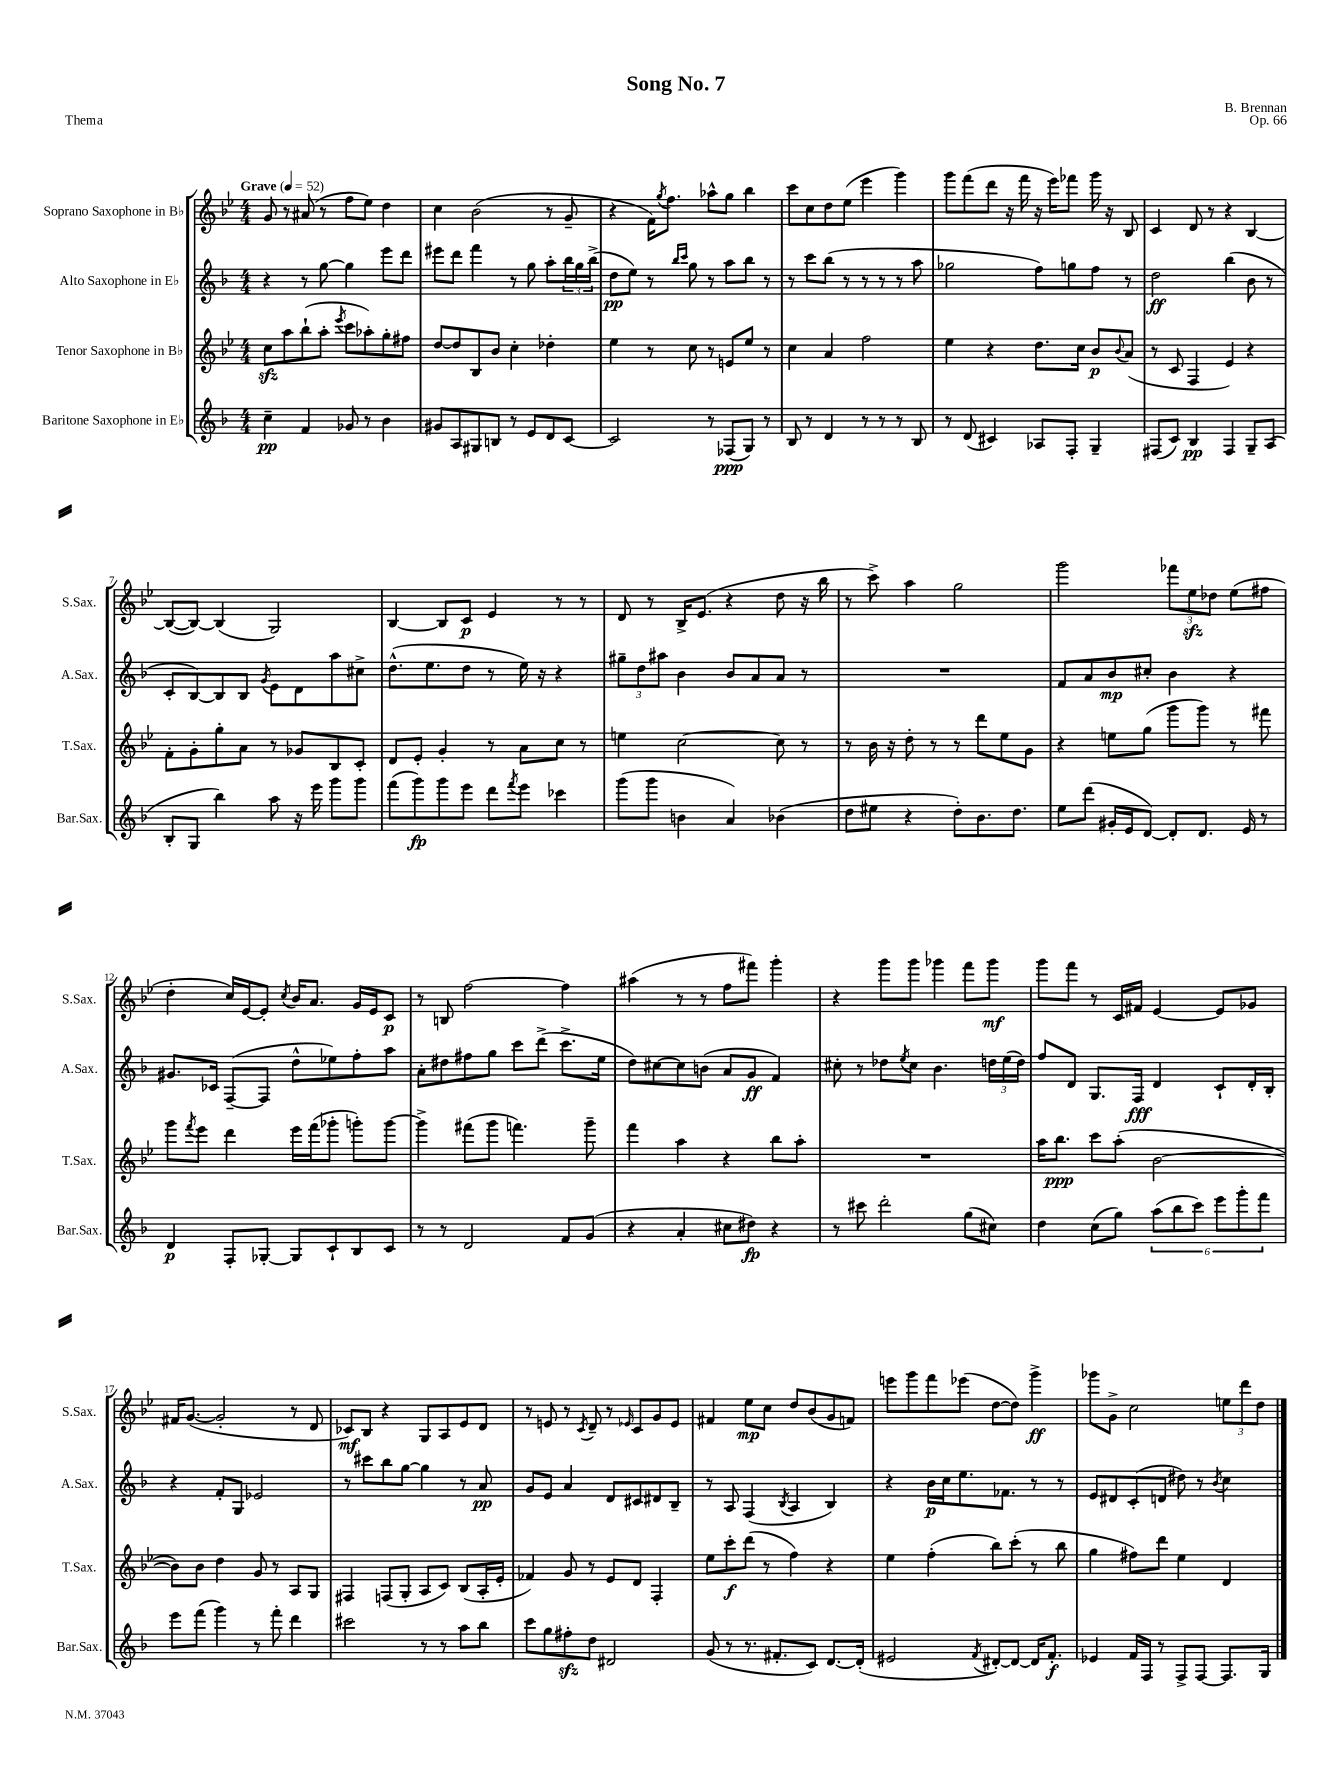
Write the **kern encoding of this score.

**kern	**dynam	**kern	**dynam	**kern	**dynam	**kern	**dynam
*part4	*part4	*part3	*part3	*part2	*part2	*part1	*part1
*staff4	*staff4	*staff3	*staff3	*staff2	*staff2	*staff1	*staff1
*I"Baritone Saxophone in E♭	*	*I"Tenor Saxophone in B♭	*	*I"Alto Saxophone in E♭	*	*I"Soprano Saxophone in B♭	*
*I'Bar.Sax.	*	*I'T.Sax.	*	*I'A.Sax.	*	*I'S.Sax.	*
*clefG2	*	*clefG2	*	*clefG2	*	*clefG2	*
*k[b-]	*	*k[b-e-]	*	*k[b-]	*	*k[b-e-]	*
*M4/4	*	*M4/4	*	*M4/4	*	*M4/4	*
*MM52	*	*MM52	*	*MM52	*	*MM52	*
=1	=1	=1	=1	=1	=1	=1	=1
!	!	!	!	!	!	!LO:TX:a:B:t=Grave	!
4cc~\	pp	8cczz\L	.	4r	.	8g/	.
.	.	8aa\	.	.	.	8r	.
4f/	.	(8bb-`\	.	8r	.	(8a#X/	.
.	.	8aa'\J	.	[8gg\	.	8r	.
.	.	8qeee-/	.	.	.	.	.
8g-X/	.	8ccc\L	.	4gg\]	.	8ff\L	.
8r	.	8aa-X'\)	.	.	.	8ee-\J)	.
4b-\	.	8gg'\	.	8eee\L	.	4dd\	.
.	.	8ff#X\J	.	8ddd\J	.	.	.
=2	=2	=2	=2	=2	=2	=2	=2
8g#X/L	.	[8dd/L	.	8eee#X\L	.	4cc\	.
8A/	.	8dd/]	.	8ddd\J	.	.	.
8G#X/	.	8B-/	.	4fff\	.	(2b-\	.
8Bn/J	.	8b-/J	.	.	.	.	.
8r	.	4cc'\	.	8r	.	.	.
8e/L	.	.	.	8gg\	.	.	.
8d/	.	4dd-X'\	.	8aa'\L	.	8r	.
[8c/J	.	.	.	24bb-\L	.	8g~/	.
.	.	.	.	24gg\	.	.	.
.	.	.	.	(24bb-^\JJ	.	.	.
=3	=3	=3	=3	=3	=3	=3	=3
2c/]	.	4ee-\	.	8dd\L	pp	4r	.
.	.	.	.	8ee\J)	.	.	.
.	.	8r	.	8r	.	16f\KL)	.
.	.	.	.	.	.	8qgg/	.
.	.	.	.	.	.	8.ff\J	.
.	.	.	.	16qqbb-/LL	.	.	.
.	.	.	.	16qqccc/JJ	.	.	.
.	.	8cc\	.	8gg\	.	.	.
8r	.	8r	.	8r	.	8aa-X^^\L	.
(8F-X/L	ppp	8en/L	.	8aa\L	.	8gg\J	.
8G/J)	.	8ee-/J	.	8bb-\J	.	4bb-\	.
8r	.	8r	.	8r	.	.	.
=4	=4	=4	=4	=4	=4	=4	=4
8B-/	.	4cc\	.	8r	.	8ccc\L	.
8r	.	.	.	8ccc\L	.	8cc\	.
4d/	.	4a/	.	(8bb-\J	.	8dd\	.
.	.	.	.	8r	.	(8ee-\J	.
8r	.	2ff\	.	8r	.	4eee-\	.
8r	.	.	.	8r	.	.	.
8r	.	.	.	8r	.	4ggg\)	.
8B-/	.	.	.	8aa\	.	.	.
=5	=5	=5	=5	=5	=5	=5	=5
8r	.	4ee-\	.	2gg-X\	.	8ggg\L	.
(8d/	.	.	.	.	.	(8fff\	.
4c#X/)	.	4r	.	.	.	8ddd\J	.
.	.	.	.	.	.	16r	.
.	.	.	.	.	.	16fff\	.
8A-X/L	.	8.dd\L	.	8ff\L)	.	16r	.
.	.	.	.	.	.	16eee-\KL)	.
8F'/J	.	.	.	8ggn\	.	8fff-X\J	.
.	.	16cc\Jk	.	.	.	.	.
4G~/	.	8b-/L	p	8ff\J	.	16ggg\	.
.	.	.	.	.	.	16r	.
.	.	8qqb-/	.	.	.	.	.
.	.	(8a/J	.	8r	.	8B-/	.
=6	=6	=6	=6	=6	=6	=6	=6
(8F#X/L	.	8r	.	2dd\	ff	4c/	.
8c/J)	.	8c/	.	.	.	.	.
4B-/	pp	4F/	.	.	.	8d/	.
.	.	.	.	.	.	8r	.
4F#/	.	4e-/)	.	(4bb-\	.	4r	.
8G~/L	.	4r	.	8b-\	.	[4B-/	.
(8A/J	.	.	.	8r	.	.	.
!!LO:LB:g=z
=7	=7	=7	=7	=7	=7	=7	=7
8B-'/L	.	8f'\L	.	8c'/L	.	(8B-/L_	.
8G/J	.	8g'\	.	[8B-/)	.	8B-/J_)	.
4bb-\)	.	8gg'\	.	8B-/]	.	(4B-/]	.
.	.	8a\J	.	8B-/J	.	.	.
.	.	.	.	8qg/	.	.	.
8aa\	.	8r	.	8e\L	.	2G/)	.
16r	.	8g-X/L	.	8d\	.	.	.
16eee\	.	.	.	.	.	.	.
8ggg\L	.	8B-/	.	8aa\	.	.	.
8ggg\J	.	8c'/J	.	8cc#X^\J	.	.	.
=8	=8	=8	=8	=8	=8	=8	=8
(8fff\L	.	8d/L	.	(8.dd^^\L	.	[4B-/	.
8ggg\)	fp	8e-'/J	.	.	.	.	.
.	.	.	.	8.ee\	.	.	.
8ggg\	.	4g'/	.	.	.	8B-/L]	.
8eee\J	.	.	.	8dd\J	.	8c/J	p
8ddd\L	.	8r	.	8r	.	4e-/	.
8qfff/	.	.	.	.	.	.	.
8eee\J	.	8a\L	.	16ee\)	.	.	.
.	.	.	.	16r	.	.	.
4ccc-X\	.	8cc\J	.	4r	.	8r	.
.	.	8r	.	.	.	8r	.
=9	=9	=9	=9	=9	=9	=9	=9
(8ggg\L	.	4een\	.	12gg#X~\L	.	8d/	.
.	.	.	.	12dd\	.	.	.
8ggg\J	.	.	.	.	.	8r	.
.	.	.	.	12aa#X\J	.	.	.
4bn\	.	[2cc\	.	4b-\	.	16B-^/KL	.
.	.	.	.	.	.	(8.e-/J	.
4a/)	.	.	.	8b-/L	.	4r	.
.	.	.	.	8a/	.	.	.
(4b-X\	.	8cc\]	.	8a/J	.	8dd\	.
.	.	8r	.	8r	.	16r	.
.	.	.	.	.	.	16bb-\	.
=10	=10	=10	=10	=10	=10	=10	=10
8dd\L	.	8r	.	1r	.	8r	.
8ee#X\J	.	16b-\	.	.	.	8ccc^\)	.
.	.	16r	.	.	.	.	.
4r	.	8dd'\	.	.	.	4aa\	.
.	.	8r	.	.	.	.	.
8dd'\L)	.	8r	.	.	.	2gg\	.
8.b-\	.	8ddd\L	.	.	.	.	.
.	.	8ee-\	.	.	.	.	.
8.dd\J	.	.	.	.	.	.	.
.	.	8g\J	.	.	.	.	.
=11	=11	=11	=11	=11	=11	=11	=11
8ee\L	.	4r	.	8f/L	.	2ggg\	.
(8ddd\J	.	.	.	8a/	.	.	.
16g#X'/LL	.	8een\L	.	8b-/	mp	.	.
16e/J	.	.	.	.	.	.	.
[8d/J)	.	(8gg\J	.	8cc#X'/J	.	.	.
8d'/L]	.	8ggg\L	.	4b-\	.	12fff-X\L	.
.	.	.	.	.	.	12ee-zz\	.
8.d/J	.	8ggg\J)	.	.	.	.	.
.	.	.	.	.	.	12dd-X\J	.
.	.	8r	.	4r	.	(8ee-\L	.
16e/	.	.	.	.	.	.	.
8r	.	8fff#X\	.	.	.	8ff#X\J	.
!!LO:LB:g=z
=12	=12	=12	=12	=12	=12	=12	=12
4d/	p	8ggg\L	.	8.g#X/L	.	4dd'\	.
.	.	8qfff/	.	.	.	.	.
.	.	8eee-\J	.	.	.	.	.
.	.	.	.	16c-X/Jk	.	.	.
8F'/L	.	4ddd\	.	([8F~/L	.	16cc/LL)	.
.	.	.	.	.	.	[16e-/J	.
[8G-X'/J	.	.	.	8F/J]	.	8e-'/J]	.
.	.	.	.	.	.	8qcc/	.
8G-/L]	.	16eee-\LL	.	8dd^^\L	.	16b-/KL	.
.	.	(16fff\J	.	.	.	8.a/J	.
8c`/	.	8ggg-X'\J	.	8ee-X\)	.	.	.
8B-/	.	8gggn'\L)	.	8ff'\	.	16g/LL	.
.	.	.	.	.	.	16e-/J	.
8c/J	.	[8ggg\J	.	8aa\J	.	8c/J	p
=13	=13	=13	=13	=13	=13	=13	=13
8r	.	4ggg^\]	.	8a'\L	.	8r	.
8r	.	.	.	8dd#X\	.	8Bn/	.
2d/	.	(8fff#X\L	.	8ff#X\	.	[2ff\	.
.	.	8ggg\J	.	8gg\J	.	.	.
.	.	4.fffn\)	.	8ccc\L	.	.	.
.	.	.	.	(8ddd^\J	.	.	.
8f/L	.	.	.	8.ccc^\L	.	4ff\]	.
(8g/J	.	8ggg~\	.	.	.	.	.
.	.	.	.	16ee\Jk	.	.	.
=14	=14	=14	=14	=14	=14	=14	=14
4r	.	4fff\	.	8dd\L)	.	(4aa#X\	.
.	.	.	.	[8cc#X\	.	.	.
4a'/	.	4aa\	.	8cc#\]	.	8r	.
.	.	.	.	(8bn\J	.	8r	.
8cc#X\L	.	4r	.	8a/L	.	8ff\L	.
8dd#X\J)	fp	.	.	8g/J	ff	8fff#X\J)	.
4r	.	8bb-\L	.	4f/)	.	4ggg'\	.
.	.	8aa'\J	.	.	.	.	.
=15	=15	=15	=15	=15	=15	=15	=15
8r	.	1r	.	8cc#X'\	.	4r	.
8ccc#X\	.	.	.	8r	.	.	.
2ddd'\	.	.	.	8dd-X\L	.	8ggg\L	.
.	.	.	.	8qee/	.	.	.
.	.	.	.	8cc#\J	.	8ggg\J	.
.	.	.	.	4.b-\	.	4ggg-X\	.
(8gg\L	.	.	.	.	.	8fff\L	.
8cc#X\J)	.	.	.	24ddn\LL	.	8ggg-\J	mf
.	.	.	.	(24ee\	.	.	.
.	.	.	.	24dd\JJ)	.	.	.
=16	=16	=16	=16	=16	=16	=16	=16
4dd\	.	16aa\KL	.	8ff/L	.	8ggg\L	.
.	.	8.bb-\J	ppp	.	.	.	.
.	.	.	.	8d/J	.	8fff\J	.
(8cc\L	.	8ccc\L	.	8.G/L	.	8r	.
8gg\J)	.	(8aa'\J	.	.	.	16c/LL	.
.	.	.	.	16F/Jk	fff	16f#X/JJ	.
(12aa\L	.	[2b-\	.	4d/	.	[4e-/	.
12bb-\	.	.	.	.	.	.	.
12ccc\J)	.	.	.	.	.	.	.
12eee\L	.	.	.	8c`/L	.	8e-/L]	.
12ggg'\	.	.	.	.	.	.	.
.	.	.	.	16d'/L	.	8g-X/J	.
12fff\J	.	.	.	.	.	.	.
.	.	.	.	16B-'/JJ	.	.	.
!!LO:LB:g=z
=17	=17	=17	=17	=17	=17	=17	=17
8eee\L	.	8b-\L])	.	4r	.	16f#X/KL	.
.	.	.	.	.	.	([8.g/J	.
(8fff\J	.	8b-\J	.	.	.	.	.
4ggg\)	.	4dd\	.	8f'/L	.	2g'/]	.
.	.	.	.	8G/J	.	.	.
8r	.	8g/	.	2e-X/	.	.	.
8fff'\	.	8r	.	.	.	.	.
4ddd\	.	8A/L	.	.	.	8r	.
.	.	8G/J	.	.	.	8d/	.
=18	=18	=18	=18	=18	=18	=18	=18
2ccc#X\	.	4F#X/	.	8r	.	8c-X/L)	mf
.	.	.	.	8ccc#X\L	.	8B-/J	.
.	.	(8Fn/L	.	8bb-\	.	4r	.
.	.	8G'/J	.	[8gg\J	.	.	.
8r	.	8A/L	.	4gg\]	.	8G/L	.
8r	.	8c/J)	.	.	.	8A/	.
8aa\L	.	(8B-/L	.	8r	.	8e-/	.
8bb-\J	.	16A'/L	.	8a/	pp	8d/J	.
.	.	16e-'/JJ	.	.	.	.	.
=19	=19	=19	=19	=19	=19	=19	=19
8ccc\L	.	4f-X/)	.	8g/L	.	8r	.
8gg\	.	.	.	8e/J	.	8en/	.
8ff#Xzz'\	.	8g/	.	4a/	.	8r	.
.	.	.	.	.	.	8qc/	.
8dd\J	.	8r	.	.	.	8d~/	.
2d#X/	.	8e-/L	.	8d/L	.	8r	.
.	.	.	.	.	.	16qqe-X/	.
.	.	8d/J	.	8c#X/	.	8c/L	.
.	.	4F'/	.	8d#X/	.	8g/	.
.	.	.	.	8B-~/J	.	8e-/J	.
=20	=20	=20	=20	=20	=20	=20	=20
(8g/	.	8ee-\L	.	8r	.	4f#X/	.
8r	.	8ccc'\	f	8A/	.	.	.
8.r	.	(8ddd\J	.	(4F/	.	8ee-\L	mp
.	.	8r	.	.	.	8cc\J	.
8.f#X'/L	.	.	.	.	.	.	.
.	.	.	.	8qB-/	.	.	.
.	.	4ff\)	.	4A/	.	8dd/L	.
8c/J)	.	.	.	.	.	(8b-/	.
[8.d/L	.	4r	.	4B-/)	.	8g/	.
.	.	.	.	.	.	8fn/J)	.
(16d'/Jk]	.	.	.	.	.	.	.
=21	=21	=21	=21	=21	=21	=21	=21
2e#X/	.	4ee-\	.	4r	.	8eeen\L	.
.	.	.	.	.	.	8ggg\	.
.	.	(4ff'\	.	16b-\LL	p	8fff\	.
.	.	.	.	16cc\J	.	.	.
.	.	.	.	8.ee\	.	(8eee-X\J	.
8qf/	.	.	.	.	.	.	.
[8d#X'/L)	.	8bb-\L)	.	.	.	[8dd\L	.
.	.	.	.	8.f-X\J	.	.	.
8d#/J_	.	(8ccc'\J	.	.	.	8dd\J])	.
16d#/KL]	.	8r	.	8r	.	4ggg^\	ff
8.f'/J	f	.	.	.	.	.	.
.	.	8bb-\	.	8r	.	.	.
=22	=22	=22	=22	=22	=22	=22	=22
4e-X/	.	4gg\	.	8e/L	.	8ggg-X\L	.
.	.	.	.	8d#X/	.	8g^\J	.
16f/LL	.	8ff#X\L)	.	(8c'/	.	2cc\	.
16F/JJ	.	.	.	.	.	.	.
8r	.	8ddd\J	.	8dn/J	.	.	.
8F^/L	.	4ee-\	.	8dd#X\)	.	.	.
[8F/J	.	.	.	8r	.	.	.
.	.	.	.	8qb-/	.	.	.
8.F/L]	.	4d/	.	4cc\	.	12een\L	.
.	.	.	.	.	.	12ddd\	.
.	.	.	.	.	.	12dd\J	.
16G/Jk	.	.	.	.	.	.	.
==	==	==	==	==	==	==	==
*-	*-	*-	*-	*-	*-	*-	*-
